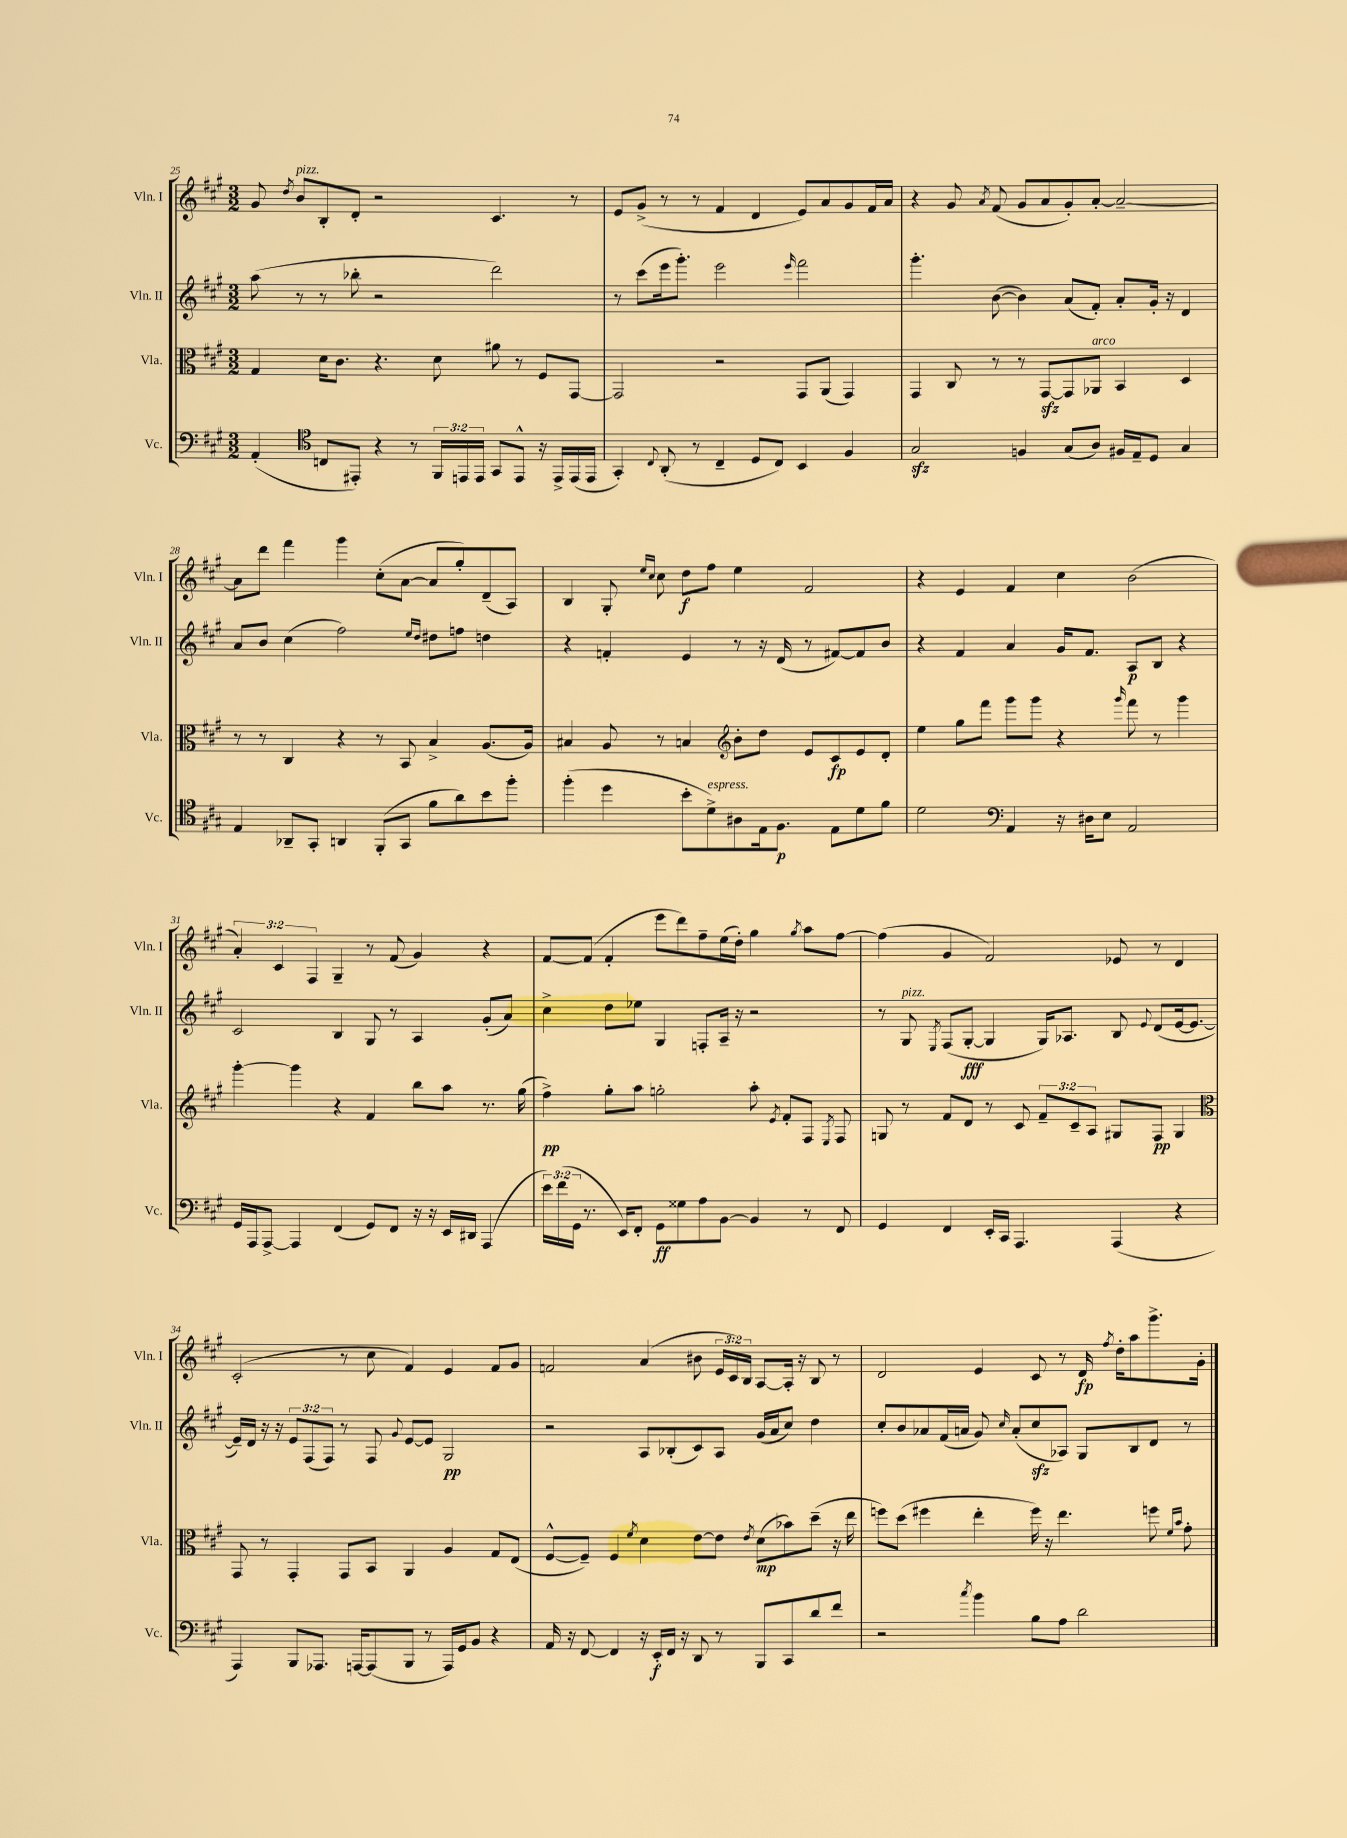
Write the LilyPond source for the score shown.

<<
\new StaffGroup <<
\new Staff = "s0" \with { instrumentName = "Vln. I" shortInstrumentName = "Vln. I" } {
    \clef treble \key a \major \numericTimeSignature \time 3/2 \override Staff.TupletNumber.text = #tuplet-number::calc-fraction-text
    \autoBeamOff gis'8 \acciaccatura { d''8 } b'8[^\markup { \italic "pizz." } b8-. d'8]-. r2 cis'4. r8 |
    e'8[ gis'8]->( r8 r8 fis'4 d'4 e'8[) a'8 gis'8 fis'16 a'16] |
    r4 gis'8 \acciaccatura { a'8 } fis'8( gis'8[ a'8 gis'8-.) a'8]~-. a'2~-- |
    a'8[ d'''8] fis'''4 gis'''4 cis''8[-.( a'8]~ a'8[ gis''8-.) d'8--( a8]) |
    b4 gis8-. \grace { e''16[ cis''16] } cis''8 d''8[\f fis''8] e''4 fis'2 |
    r4 e'4 fis'4 cis''4 b'2( |
    \tuplet 3/2 { a'4-.) cis'4 fis4 } gis4-- r8 fis'8( gis'4) r4 |
    fis'8[~ fis'8]( fis'4-. e'''8[ d'''8) fis''8-- e''16( d''16]-.) gis''4 \acciaccatura { gis''8 } a''8[ fis''8]~ |
    fis''4( gis'4 fis'2) ees'8 r8 d'4 |
    cis'2-.( r8 cis''8 fis'4) e'4 fis'8[ gis'8] |
    f'2 a'4( bis'8 \tuplet 3/2 { e'16[ cis'16) b16] } a8[~ a16]-. r16 b8 r8 |
    d'2 e'4 cis'8 r8 d'16\fp \acciaccatura { fis''8 } d''16[-. a''8 gis'''8.-> gis'16]-. \bar "|." |
}
\new Staff = "s1" \with { instrumentName = "Vln. II" shortInstrumentName = "Vln. II" } {
    \clef treble \key a \major \numericTimeSignature \time 3/2 \override Staff.TupletNumber.text = #tuplet-number::calc-fraction-text
    \autoBeamOff a''8( r8 r8 bes''8-. r2 d'''2) |
    r8 cis'''8[( e'''16 gis'''8.]-.) e'''2 \grace { e'''16 } fis'''2 |
    gis'''4.-. b'8~( b'4) a'8[( fis'8]-.) a'8[-. gis'16]-. r16 d'4 |
    a'8[ b'8] cis''4( fis''2) \grace { e''16[ d''16] } dis''8[ f''8] d''4 |
    r4 f'4-. e'4 r8 r16 d'16( r8 fis'8[~) fis'8 b'8] |
    r4 fis'4 a'4 gis'16[ fis'8.] a8[\p b8] r4 |
    cis'2 b4 gis8 r8 a4 gis'8[-.( a'8]) |
    cis''4-> d''8[ ees''8] gis4 f8[-. a16]-- r16 r2 |
    r8 gis8^\markup { \italic "pizz." } \acciaccatura { e8 } fis8[( gis8]~-.\fff gis4 gis16[) aes8.] b8 \appoggiatura { e'8 } d'8[( e'16~ e'8.]~ |
    e'16[--) d'16] r16 r16 \tuplet 3/2 { e'8[ fis8( fis8]) } r8 fis8 \appoggiatura { gis'8 } e'8[~ e'8] gis2\pp |
    r2 a8[ bes8-.( cis'8) a8] gis'16[( a'16 cis''8]) d''4 |
    cis''8[-. b'8 aes'8 fis'16( a'16] gis'8) \grace { cis''16 } a'8[-.( cis''8\sfz aes8]) gis8[ b8 d'8] r8 \bar "|." |
}
\new Staff = "s2" \with { instrumentName = "Vla." shortInstrumentName = "Vla." } {
    \clef alto \key a \major \numericTimeSignature \time 3/2 \override Staff.TupletNumber.text = #tuplet-number::calc-fraction-text
    \autoBeamOff gis4 d'16[ cis'8.] r4. d'8 ais'8 r8 fis8[ gis,8]~ |
    gis,2 r2 gis,8[ a,8]( gis,4) |
    gis,4 cis8 r8 r8 gis,8[~\sfz gis,8 aes,8]^\markup { \italic "arco" } b,4 d4 |
    r8 r8 cis4 r4 r8 b,8 b4-> a8.[( a16]) |
    bis4 a8 r8 b4 \clef treble b'8[-. d''8] e'8[ cis'8\fp e'8 d'8]-. |
    e''4 gis''8[ fis'''8] gis'''8[ gis'''8] r4 \grace { gis'''16 } fis'''8 r8 gis'''4 |
    gis'''4~-. gis'''4 r4 fis'4 b''8[ a''8] r8. gis''16( |
    fis''4->\pp) gis''8[-. a''8] g''2-. a''8-. \acciaccatura { e'8 } fis'8[-. fis8] \acciaccatura { e8 } fis8 |
    g8 r8 fis'8[ d'8] r8 cis'8 \tuplet 3/2 { fis'8[-- cis'8-- a8] } gis8[ fis8]\pp gis4 |
    \clef alto gis,8 r8 gis,4-. gis,8[ b,8] a,4 a4 gis8[ e8]( |
    fis8[~-^ fis8]--) fis4 \acciaccatura { fis'8 } d'4 e'8[~ e'8] \acciaccatura { e'8 } d'8[\mp( bes'8) d''8]--( r16 e''16 |
    f''8[) d''8]( fis''4 e''4-. fis''16) r16 e''4. f''8 \grace { fis'16[ b'16] } gis'8-. \bar "|." |
}
\new Staff = "s3" \with { instrumentName = "Vc." shortInstrumentName = "Vc." } {
    \clef bass \key a \major \numericTimeSignature \time 3/2 \override Staff.TupletNumber.text = #tuplet-number::calc-fraction-text
    \autoBeamOff a,4-.( \clef tenor c8[ eis,8]-.) r4 r8 \tuplet 3/2 { fis,16[ e,16 e,16] } gis,8[ e,8]-^ r16 e,16[-> e,16( e,16] |
    gis,4-.) \appoggiatura { cis8 } a,8-.( r8 cis4-- d8[ cis8]) b,4 fis4 |
    gis2\sfz f4 gis8[( a8]) fis16[ e16-- d8] gis4 |
    e4 aes,8[-- gis,8]-. a,4 fis,8[-.( gis,8] fis'8[ a'8) b'8 fis''8]-. |
    fis''4-.( d''4 b'8[-. d'8->^\markup { \italic "espress." }) ais8 e16 fis8.]\p e8[ d'8 fis'8] |
    d'2 \clef bass a,4 r16 dis16[ e8] a,2 |
    gis,16[ a,,16 a,,8]~-> a,,4 fis,4( gis,8[) fis,8] r16 r16 e,16[ dis,16] a,,4( |
    \tuplet 3/2 { e'16[) fis'16( gis,16] } r8. e,16[) fis,8]-. gis,8[\ff gisis8 a8 b,8]~ b,4 r8 fis,8 |
    gis,4 fis,4 e,16[-. cis,16] a,,4. a,,4( r4 |
    a,,4) b,,8[ aes,,8.] a,,16[~ a,,8( b,,8] r8 a,,16[) gis,16 b,8] r4 |
    a,16 r16 fis,8~ fis,4 r16 e,16[-.\f fis,16] r16 d,8 r8 b,,8[ cis,8 d'8 fis'8] |
    r2 \acciaccatura { cis''8 } b'4 b8[ a8] d'2 \bar "|." |
}
>>
>>
\layout { \context { \Score currentBarNumber = #25 } }
